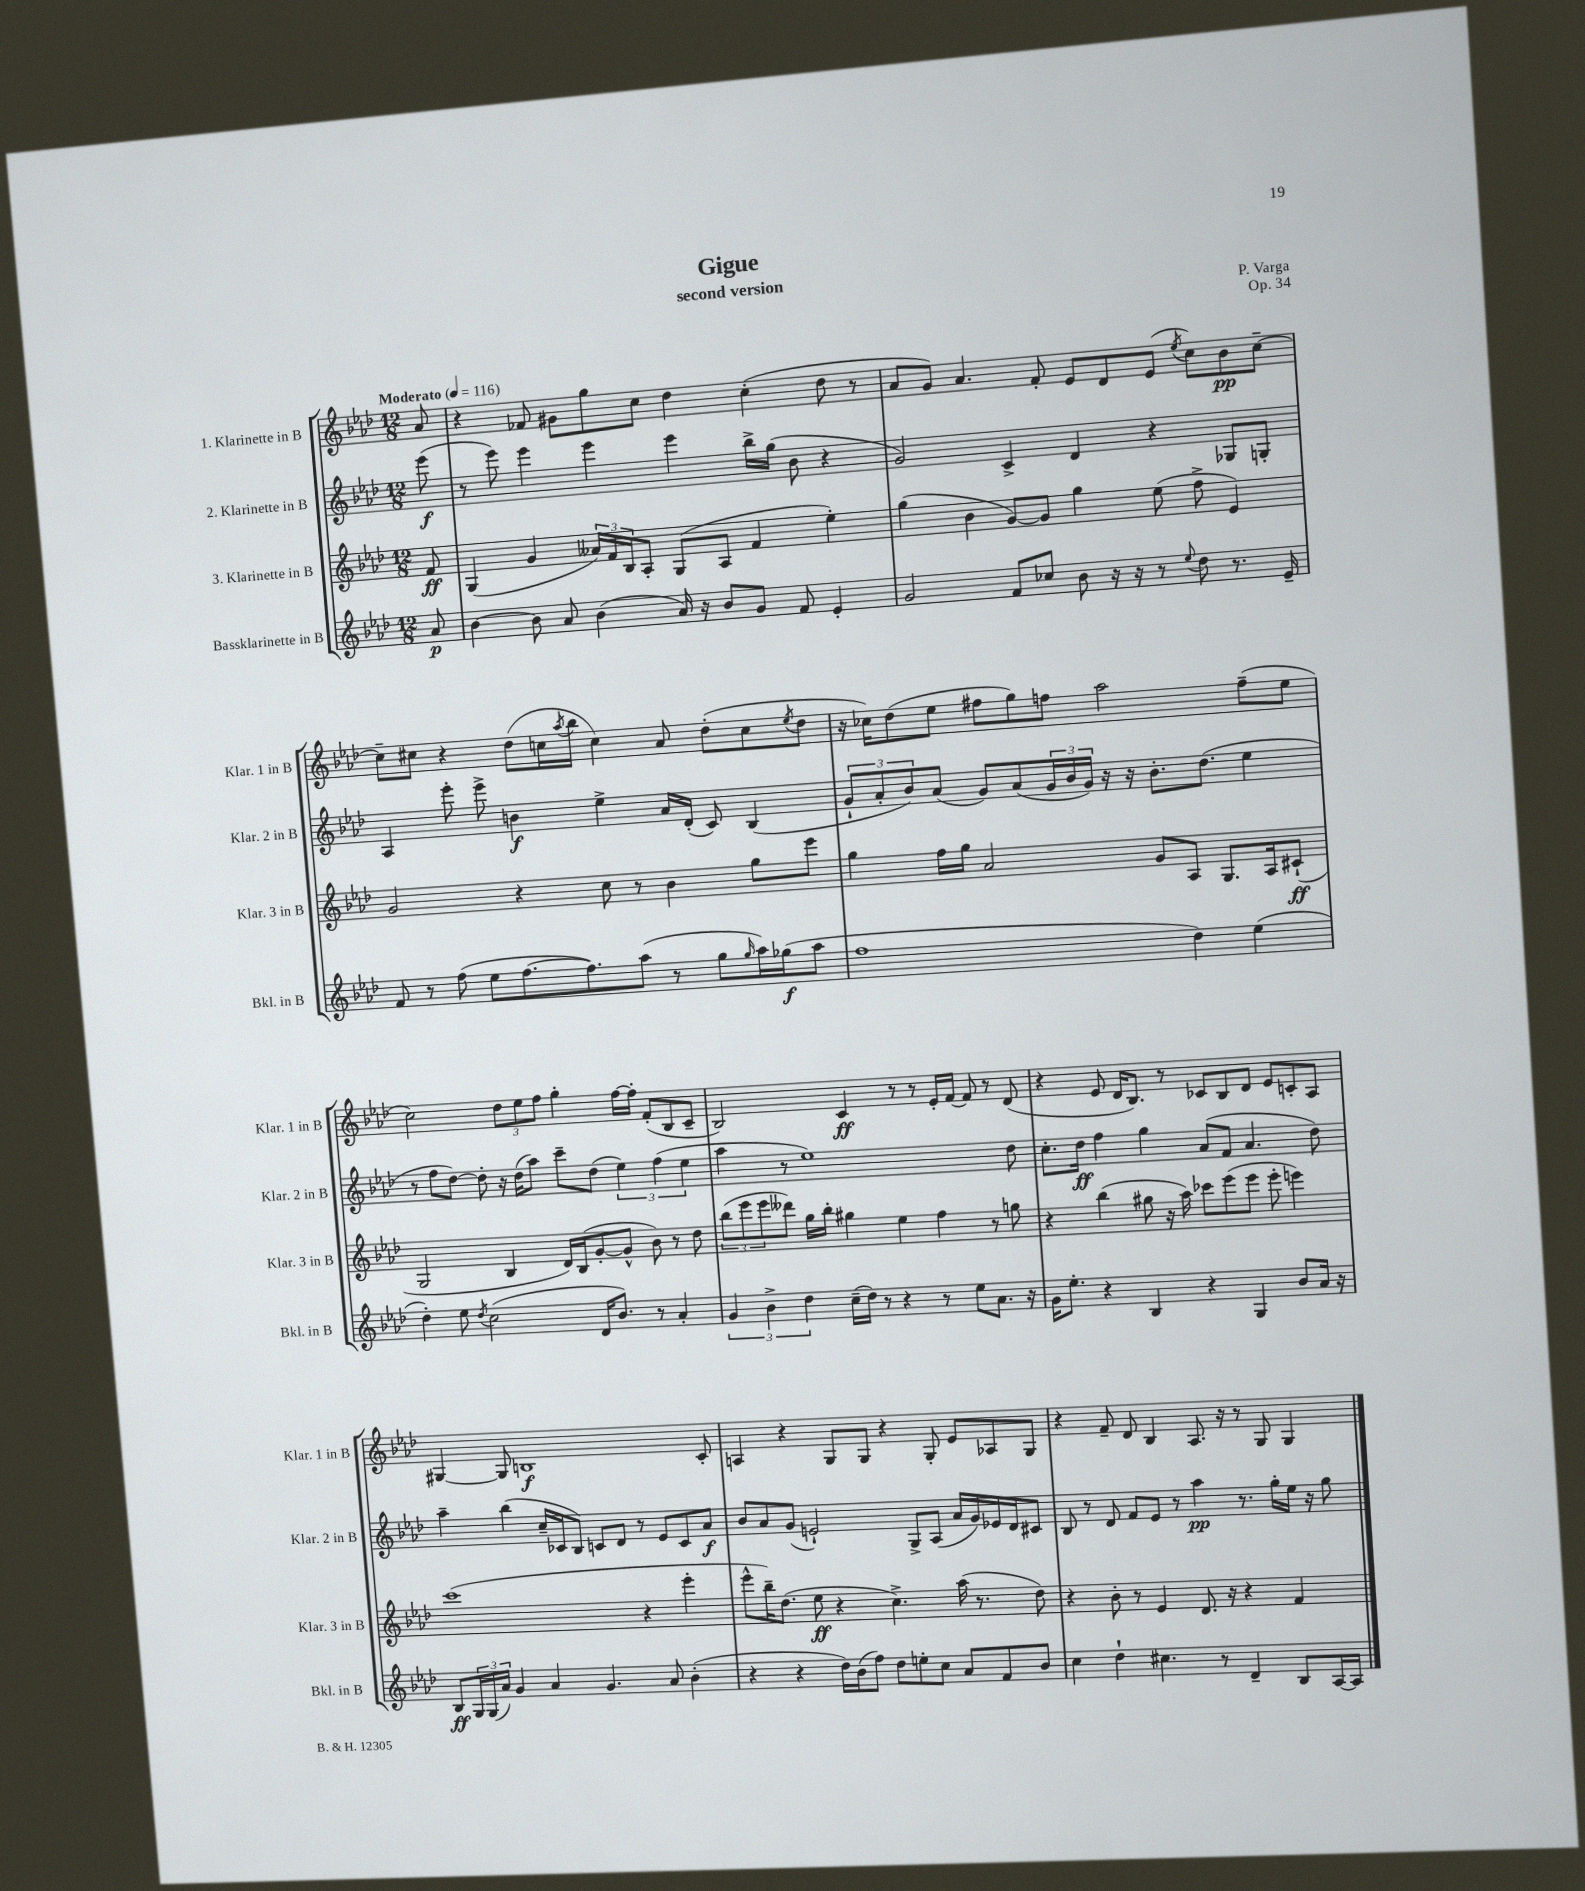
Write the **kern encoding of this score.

**kern	**kern	**kern	**kern
*staff4	*staff3	*staff2	*staff1
*clefG2	*clefG2	*clefG2	*clefG2
*k[b-e-a-d-]	*k[b-e-a-d-]	*k[b-e-a-d-]	*k[b-e-a-d-]
*M12/8	*M12/8	*M12/8	*M12/8
*MM116	*MM116	*MM116	*MM116
8a-/	8f/	(8eee-\	8a-/
=	=	=	=
[4b-\	(4G/	8r	4r
.	.	8eee-\)	.
8b-\]	4g/	4eee-\	8f-/
8a-/	.	.	8g#\L
(4b-\	24a--/LL)	4eee-\	8gg\
.	24f/	.	.
.	24B-/J	.	.
.	8A-'/J	.	8cc\J
16a-/)	(8G/L	4eee-\	4dd-\
16r	.	.	.
8b-/L	8A-/J	.	.
8g/J	4f/	16bb-^\LL	(4cc'\
.	.	(16gg\JJ	.
8f/	.	8b-\	.
4e-'/	4ee-'\)	4r	8dd-\
.	.	.	8r
=	=	=	=
2g/	(4gg\	2g/)	8a-/L
.	.	.	8g/J)
.	4b-\	.	4.a-/
8f/L	[8g/L)	4c^/	.
8cc-/J	8g/]J	.	8f'/
8b-\	4gg\	4d-/	8e-/L
16r	.	.	8d-/
16r	.	.	.
8r	(8ee-\	4r	(8e-/J
8qqee-/	.	.	8qee-/
8dd-\	8ff^\	.	8cc\L)
8.r	4e-/)	8G-/L	8b-\
.	.	8G'/J	[8cc~\J
16e-~/	.	.	.
=	=	=	=
8f/	2g/	4A-/	8cc~\]L
8r	.	.	8cc#\J
(8ff\	.	8eee-'\	4r
8ee-\L	.	8eee-^\	.
[8.ff\	4r	4b\	(8dd-\L
.	.	.	16cc\L
.	.	.	8qaa-/
8.ff\])	.	.	16bb-\JJ
.	8cc\	4ee-^\	4cc\)
(8aa-\J	8r	.	.
8r	4b-\	16a-/LL	8a-/
.	.	(16d-'/JJ	.
8gg\L	.	8c/)	(8dd-'\L
16qqgg/	.	.	.
16aa-\L)	8gg\L	(4B-/	8cc\
(16gg-\J	.	.	.
.	.	.	8qee-/
8aa-\J	8eee-\J	.	8dd-\J
=	=	=	=
1ff	4gg\	12g`/L	16r
.	.	.	16cc-\LK)
.	.	12a-'/	.
.	.	.	(8dd-\
.	.	12b-/)	.
.	16ff\LL	(8a-/J	8ee-\J
.	16gg\JJ	.	.
.	2a-/	8g/L)	8ff#\L
.	.	(8a-/	8gg\)
.	.	24g/L	8ff\J
.	.	24b-/	.
.	.	24g/JJ)	.
.	.	16r	2aa-\
.	.	16r	.
.	8g/L	8.b-'\L	.
4dd-\)	8A-/J	.	.
.	.	(8.dd-\J	.
.	8.G/L	.	.
(4ee-\	.	4ee-\	(8ff~\L
.	16A-/k	.	.
.	(8c#`/J	.	8ee-\J
=	=	=	=
4dd-'\)	2G/	8r	2cc\)
.	.	8ff\L	.
8ee-\	.	[8dd-\J)	.
8qdd-/	.	.	.
(2cc\	.	8dd-'\]	.
.	4B-/	16r	12dd-\L
.	.	(16dd-\LK	.
.	.	.	12ee-\
.	.	8aa-\J)	.
.	.	.	12ff\J
.	16d-/LL)	8ccc~\L	4gg'\
.	(16B-/J	.	.
16d-/LK	[8g'/	(8dd-\J	.
8.b-/J)	.	.	.
.	8g^^/]J	6ee-\)	[16ff\LL
.	.	.	16ff'\]JJ
8r	8b-\)	.	(8f'/L
.	.	(6ff\	.
4a-'/	8r	.	8B-/
.	.	6ee-\	.
.	8dd-\	.	8c~/J
=	=	=	=
6g/	(12bb-\L	4aa-\	2B-/)
.	12eee-\	.	.
6b-^\	12eee-\	.	.
.	8ddd--\J)	8r	.
6dd-\	.	.	.
.	16gg\LL	1ee-)	.
.	16bb-'\JJ	.	.
(16cc~\LL	4gg#\	.	4c/
16dd-\JJ)	.	.	.
8r	.	.	.
4r	4ee-\	.	8r
.	.	.	8r
8r	4ff\	.	16e-'/LL
.	.	.	[16f/JJ
8ee-\L	.	.	8f/]
8.a-\J	8r	.	8r
.	8gg\	8dd-\	(8d-/
16r	.	.	.
=	=	=	=
16g\LK	4r	8.cc'\L	4r
8.ee-'\J	.	.	.
.	.	16dd-\Jk	.
4r	(4bb-\	4ff\	8e-/
.	.	.	16d-/LK
.	.	.	8.B-/J)
4B-/	8gg#\	4gg\	.
.	16r	.	8r
.	16aa-\)	.	.
4r	8ccc-\L	(8a-/L	8c-/L
.	(8eee-\	8f/J	8B-/
4G/	8eee-\J	4.a-/	8d-/J
.	8eee-'\	.	8e-/L
8b-/L	4eee\)	.	8c'/
16a-/Jk	.	8dd-\)	8A-/J
16r	.	.	.
=	=	=	=
8B-/L	(1ccc	4aa-~\	[4G#/
24G/L	.	.	.
(24G/	.	.	.
24a-/JJ)	.	.	.
4g/	.	(4bb-\	8G#/]
.	.	.	1B
4a-/	.	16cc~/LL	.
.	.	16c-/J	.
.	.	8B-/J)	.
4.g/	.	8c/L	.
.	.	8d-/J	.
.	4r	8r	.
8a-/	.	8e-/L	.
(4b-'\	4eee-'\	8c/	.
.	.	8a-/J	8c'/
=	=	=	=
4r	8eee-^^\L	8b-/L	4A/
.	16bb-~\K)	8a-/	.
.	(8.dd-\J	.	.
4r	.	(8g/J	4r
.	8ee-\	2e`/)	.
16dd-\LL)	4r	.	8G/L
(16b-\J	.	.	.
8ff\J)	.	.	8G/J
8dd-\L	4.cc^\)	.	4r
8ee'\	.	8G^/L	.
8cc\J	.	(8A-/J	8G'/
8a-/L	(16aa-\	16a-/LL	8e-/L
.	8.r	16g/)	.
8f/	.	16e-/	8A-/
.	.	16d-/J	.
8b-/J	8dd-\)	8c#/J	8G/J
=	=	=	=
4cc\	4r	8B-/	4r
.	.	8r	.
4dd-`\	8b-'\	8d-/	8f~/
.	8r	8f/L	8d-/
4.cc#\	4e-/	8e-/J	4B-/
.	.	8r	.
.	8.d-/	4aa-\	8.A-/
8r	.	.	.
.	16r	.	16r
4d-~/	4r	8.r	8r
.	.	.	8G/
.	.	16gg'\LL	.
8B-/L	4f/	16ee-\JJ	4G/
.	.	16r	.
[16A-/L	.	8gg\	.
16A-/]JJ	.	.	.
==	==	==	==
*-	*-	*-	*-
